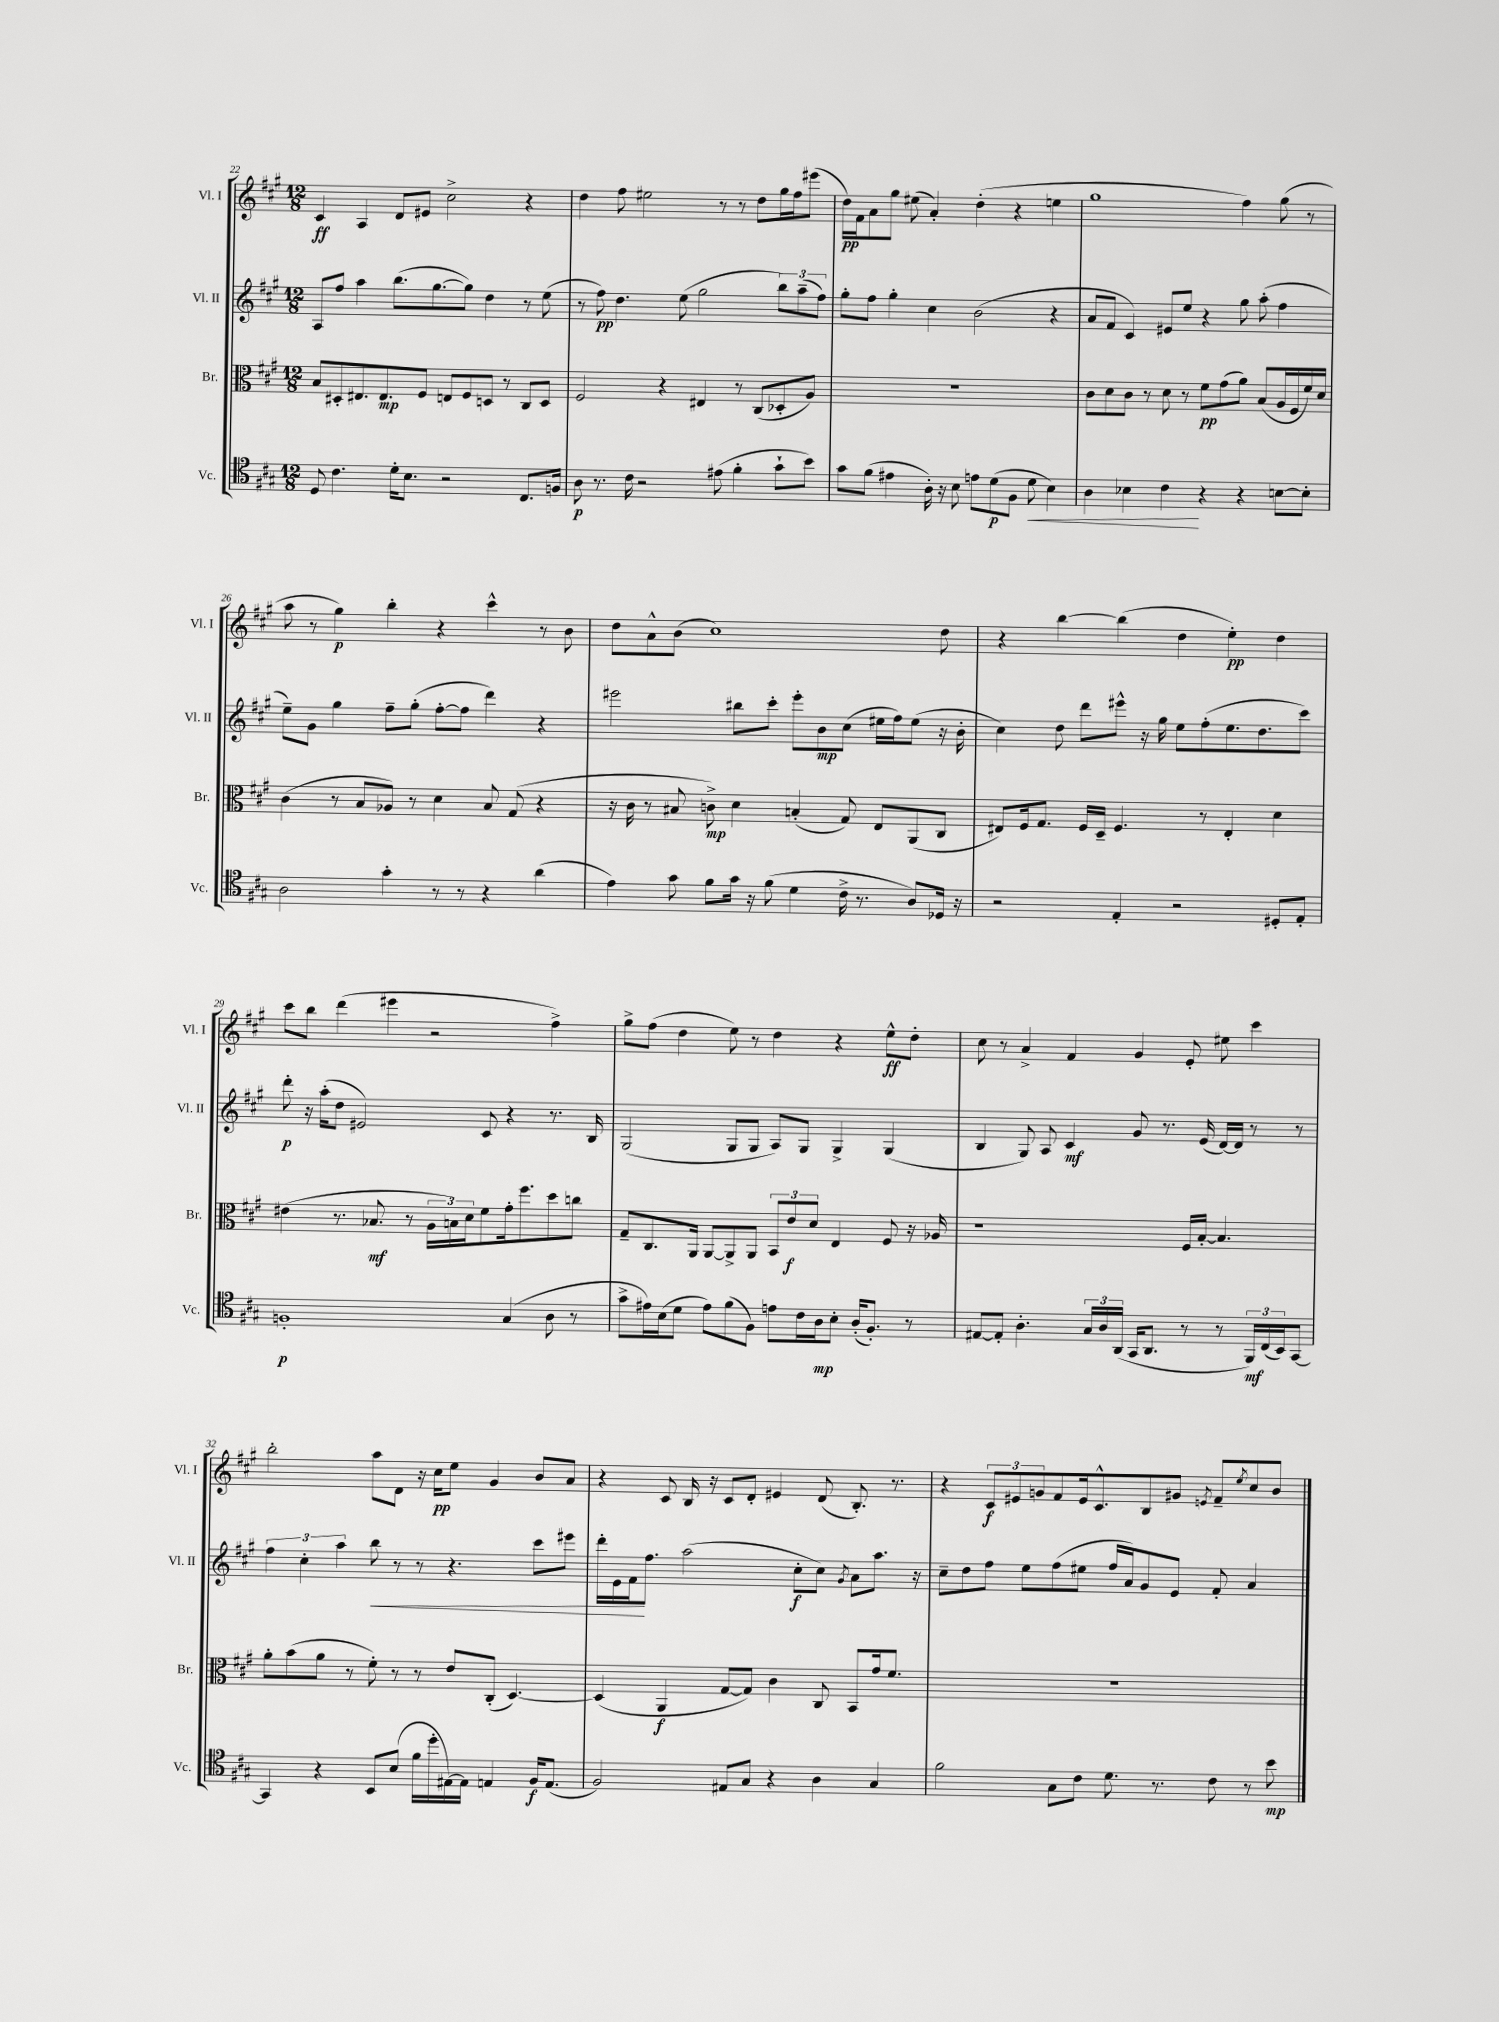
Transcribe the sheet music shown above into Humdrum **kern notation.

**kern	**kern	**kern	**kern
*staff4	*staff3	*staff2	*staff1
*clefC4	*clefC3	*clefG2	*clefG2
*k[f#c#g#]	*k[f#c#g#]	*k[f#c#g#]	*k[f#c#g#]
*M12/8	*M12/8	*M12/8	*M12/8
8D	8B	8A	4c#
4.c#	8D#'	8ff#	.
.	8.E#	4aa	4A
.	8.E#	.	.
16d'	.	(8.bb	8d
8.B	.	.	.
.	8F#	.	8e#
.	.	[8.gg#	.
2r	8E	.	2cc#^
.	8F#	8gg#])	.
.	8D	4dd	.
.	8r	.	.
8.C#	8C#	8r	4r
.	8D	(8ee	.
16F	.	.	.
=	=	=	=
8A	2F#	8r	4dd
8.r	.	8ff#)	.
.	.	4.dd	8ff#
16c#	.	.	.
2r	.	.	2ee#
.	4r	.	.
.	.	(8ee	.
.	4E#	2gg#	.
(8e#	.	.	8r
4f#'	8r	.	8r
.	(8C#	.	8dd
8g#`	8D-'	12bb)	16gg#
.	.	.	16ff#
.	.	(12aa~	.
8b)	8A)	.	(8eee#
.	.	12ff#)	.
=	=	=	=
8g#	1.r	8gg#'	16dd)
.	.	.	16f#
(8f#	.	8ff#	8a
4e#	.	4gg#'	8gg#
.	.	.	(8ee#
16A')	.	4cc#	4a')
16r	.	.	.
8B	.	.	.
8e	.	(2b	(4dd'
(8d	.	.	.
8F#	.	.	4r
8d	.	.	.
4B)	.	4r	4ee
=	=	=	=
4A	8c#	8a	1gg#
.	8d	8f#	.
4B-	8c#	4c#)	.
.	8r	.	.
4c#	8d	8e#	.
.	8r	8ee	.
4r	8f#	4r	.
.	(8g#	.	.
4r	8a)	8gg#	4ff#)
.	(8B	(8aa'	.
[8B	16A	4ff#	(8gg#
.	16F#	.	.
8B']	16f#)	.	8r
.	16d	.	.
=	=	=	=
2A	(4c#	8ee~)	8aa
.	.	8g#	8r
.	8r	4gg#	4gg#)
.	8B	.	.
4g#'	8A-)	8ff#~	4bb'
.	8r	(8gg#'	.
8r	4d	[8ff#'	4r
8r	.	8ff#]	.
4r	8B	4ddd)	4ccc#^^
.	(8G#	.	.
(4a	4r	4r	8r
.	.	.	8b
=	=	=	=
4e)	16r	2eee#	8dd
.	16c#	.	.
.	8r	.	8a^^
8g#	8B#	.	(8b
8f#	8c^)	.	1cc#)
16g#	4d	8bb#	.
16r	.	.	.
(8f#	.	8ccc#'	.
4d	(4B'	8eee#'	.
.	.	8b	.
16c#^	8G#)	(8cc#	.
8.r	.	.	.
.	8E	16ee#	.
.	.	16ff#)	.
8A)	(8AA	(8ee#	.
16D-	8C#	16r	8dd
16r	.	16b'	.
=	=	=	=
2r	8E#)	4cc#)	4r
.	16F#	.	.
.	8.G#	.	.
.	.	8dd	[4bb
.	16F#	8ddd	.
.	16D~	.	.
4E'	4.F#	8eee#^^	(4bb]
.	.	16r	.
.	.	16gg#	.
2r	.	8ee	4dd
.	8r	(8ff#'	.
.	4E#'	8.ee	4ee')
.	.	8.dd	.
8D#'	4d	.	4dd
8E'	.	8ccc#)	.
=	=	=	=
1F'	(4e#	8ddd'	8ccc#
.	.	16r	8bb
.	.	(16aa'	.
.	8.r	8dd	(4ddd
.	.	2e#)	.
.	8.B-	.	.
.	.	.	4eee#
.	8r	.	.
.	24A	.	2r
.	24B)	.	.
.	24d	.	.
.	8f#	8c#	.
(4G#	16g#'	4r	.
.	8.ff#	.	.
8A	8dd	8.r	4ff#^)
8r	8cc	.	.
.	.	16B	.
=	=	=	=
8g#^	8G#~	(2G#	8gg#^
16e#)	8.C#	.	(8ff#
(16B	.	.	.
8d	.	.	4dd
.	16AA	.	.
8e#)	[8AA	.	.
(8f#	8AA^]	8G#	8ee)
8F#)	8AA	8G#	8r
8e	12BB	8A)	4dd
.	12e	.	.
16c#	.	8G#	.
.	12d	.	.
16A	.	.	.
8B'	4E	4G#^	4r
(16A'	.	.	.
8.F#')	.	.	.
.	8F#	(4G#	8ee^^
8r	16r	.	8dd'
.	16A-	.	.
=	=	=	=
[8E#	1r	4B	8cc#
8E#']	.	.	8r
4.A'	.	8G#)	4a^
.	.	8A	.
.	.	4c#	4f#
24G#	.	.	.
24A	.	.	.
(24AA	.	.	.
16GG#	.	8g#	4g#
8.AA	.	.	.
.	.	8.r	.
8r	16F#	.	8e'
.	[16B'	(16e	.
8r	4.B]	[16d)	8ee#
.	.	16d]	.
24FF#)	.	8r	4ccc#
(24C#	.	.	.
24BB)	.	.	.
[8GG#	.	8r	.
=	=	=	=
4GG#]	8a'	6ff#	2bb'
.	(8b	.	.
.	.	6cc#'	.
4r	8a	.	.
.	.	6aa	.
.	8r	.	.
8BB	8f#')	8bb	8aa
(8B	8r	8r	8d
16f#	8r	8r	16r
16dd'	.	.	16cc#
[16E#)	8e	4.r	8ee
16E#]	.	.	.
4E	(8C#'	.	4g#
.	[4.D)	.	.
16F#	.	8ccc#	8b
(8.E	.	.	.
.	.	8eee#	8a
=	=	=	=
2F#)	(4D]	16ddd'	4r
.	.	16e	.
.	.	16f#	.
.	.	8.ff#	.
.	4AA	.	8c#
.	.	(2aa	16B
.	.	.	16r
8E#	[8G#	.	8c#
8G#	8G#])	.	8d'
4r	4c#	.	4e#
.	.	8cc#'	.
4A	8C#	8cc#)	(8d
.	.	8qg#	.
.	8BB	8a	8.B')
4G#	16g#	8.aa	.
.	8.f#	.	8.r
.	.	16r	.
=	=	=	=
2f#	1.r	8cc#~	4r
.	.	8dd	.
.	.	8ff#	12c#
.	.	.	12e#
.	.	8ee	.
.	.	.	12g
8G#	.	(8ff#	8f#
8c#	.	8ee#	16e#
.	.	.	8.c#^^
8.d	.	16ff#	.
.	.	16a)	.
.	.	8g#	8B
8.r	.	.	.
.	.	8e	8g#
.	.	.	8qe
8c#	.	8f#'	8f#~
.	.	.	8qee
8r	.	4a	8cc#
8b	.	.	8b
==	==	==	==
*-	*-	*-	*-
